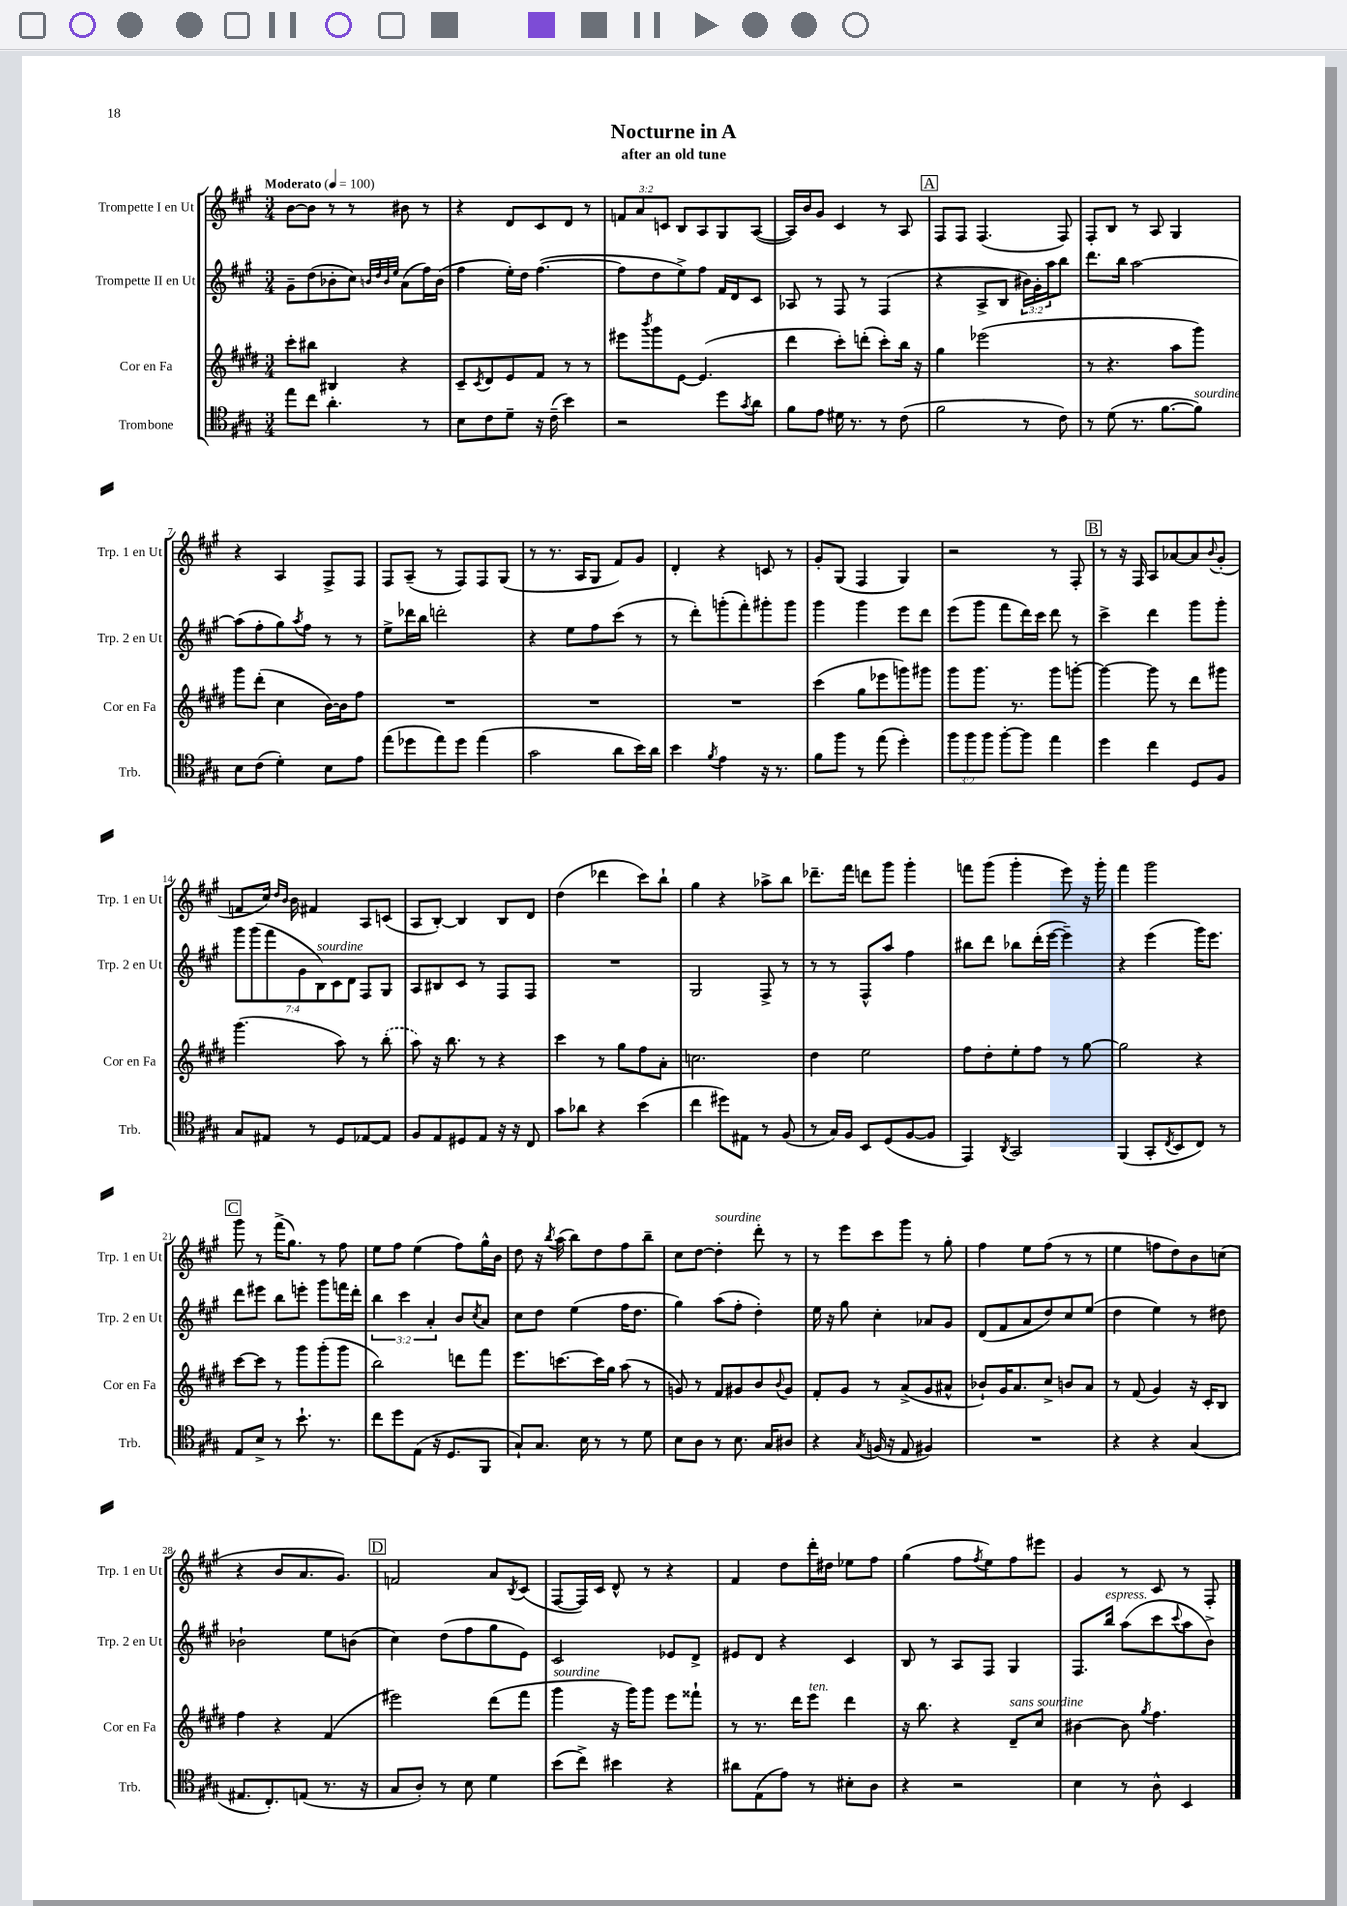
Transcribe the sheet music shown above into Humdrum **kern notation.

**kern	**kern	**kern	**kern
*staff4	*staff3	*staff2	*staff1
*clefC4	*clefG2	*clefG2	*clefG2
*k[f#c#g#]	*k[f#c#g#d#]	*k[f#c#g#]	*k[f#c#g#]
*M3/4	*M3/4	*M3/4	*M3/4
*MM100	*MM100	*MM100	*MM100
8ee\L	8ccc#'\L	8g#~\L	[8b\L
8cc#\J	8bb#\J	(8dd\	8b\]J
4.a'\	4B#/	8b-'\	8r
.	.	8cc#\J)	8r
.	.	32qqb/LLL	.
.	.	32qqdd/	.
.	.	32qqb/	.
.	.	32qqee/JJJ	.
.	4r	(8a\L	8b#\
8r	.	16ff#\L)	8r
.	.	(16b\JJ	.
=	=	=	=
8B\L	8c#~/L	4ff#\	4r
.	8qc#/	.	.
8c#\	8d#/	.	.
8d~\J	8e/	16ee'\LL)	8d/L
.	.	16dd\JJ	.
16r	8f#/J	([4.ff#\	8c#/
(16c#~\	.	.	.
4b\)	8r	.	8d/J
.	8r	.	8r
=	=	=	=
2r	8eee#\L	8ff#\]L	12f/L
.	.	.	12a/
.	8qbbb/	.	.
.	8ggg#\	8dd\	.
.	.	.	12c/J
.	[8e\J	8ee^\)	8B/L
.	(4.e/]	8ff#\J	8A/
8dd\L	.	16f#/LL	8G#/
.	.	16d/J	.
8qg#/	.	.	.
8a\J	.	8c#/J	([8A/J
=	=	=	=
8f#\L	4ddd#\	8A-/	16A/]LL)
.	.	.	16b/J
8e\J	.	8r	8g#/J
16d#\	8ccc#'\L)	8F#/	4c#/
8.r	.	.	.
.	(8ddd'\J	8r	.
8r	8ccc#'\L)	(4F#/	8r
(8c#\	16bb\Jk	.	8A/
.	16r	.	.
=	=	=	=
2f#\	4gg#\	4r	8F#/L
.	.	.	8F#/J
.	(2eee-\	8A^/L	(4.F#/
.	.	8B/J	.
8r	.	24b#\LL)	.
.	.	24g#'\	.
.	.	24aa\J	.
8c#\)	.	8bb\J	8F#/)
=	=	=	=
8r	8r	8.ddd\L	8F#'/L
(8d\	4.r	.	8B/J
.	.	16bb\Jk	.
8.r	.	[2aa\	8r
.	.	.	8A/
[8.f#\L	.	.	.
.	8aa\L	.	4G#/
8f#\]J)	8ggg#\J)	.	.
=	=	=	=
8B\L	8ggg#\L	(8aa\]L	4r
(8c#\J	(8ddd#'\J	8ff#'\	.
4d'\)	4cc#\	8gg#\)	4A/
.	.	8qaa/	.
.	.	8ff#\J	.
8B\L	[16b\LL)	8r	8F#^/L
.	16b\]J	.	.
8e\J	8ff#\J	8r	8F#/J
=	=	=	=
(8ee\L	2.r	8ee^\L	8F#/L
8dd-\	.	16ddd-\L	(8A~/J
.	.	16bb\JJ	.
8ee\)	.	2ddd'\	8r
8dd-\J	.	.	8F#/L)
(4ee\	.	.	8F#/
.	.	.	(8G#/J
=	=	=	=
2g#\	2.r	4r	8r
.	.	.	8.r
.	.	8ee\L	.
.	.	.	16A/LK
.	.	8ff#\	8G#/J
8a\L	.	(8ccc#\J	8f#/L)
16b\L)	.	8r	8g#/J
16a\JJ	.	.	.
=	=	=	=
4b\	2.r	8r	4d'/
.	.	8ddd'\L)	.
8qf#/	.	.	.
4e\	.	(8ggg'\	4r
.	.	8fff#'\)	.
16r	.	8ggg#'\	8c/
8.r	.	.	.
.	.	8ggg#\J	8r
=	=	=	=
8f#\L	(4ccc#\	4ggg#\	8g#'/L
8ff#\J	.	.	(8G#/J
8r	8gg#\L	4ggg#\	4F#/
(8ee\	8eee-\	.	.
4dd'\)	8ggg\)	8eee\L	4G#/)
.	8ggg#\J	8ddd\J	.
=	=	=	=
12ff#\L	8ggg#\L	(8eee\L	2r
12ff#\	.	.	.
.	8.ggg#\J	8ggg#\J	.
12ff#\J	.	.	.
[8ff#'\L	.	8fff#\L	.
.	8.r	.	.
8ff#\]J	.	16ddd\L)	.
.	.	16ccc#\JJ	.
4ee\	8ggg#\L	8ddd\	8r
.	[8ggg'\J	8r	8F#'/
=	=	=	=
4dd\	4ggg\_	4ccc#^\	8r
.	.	.	16r
.	.	.	16F#/
4cc#\	8ggg\]	4ddd\	8A/L
.	8r	.	[8a-/
8D/L	8ddd#\L	8ggg#\L	8a-/]
.	.	.	8qqb/
8F#/J	8ggg#\J	8ggg#'\J	(8g#'/J
=	=	=	=
8G#/L	(4.ggg#\	14ggg#\L	8f/L
.	.	(14ggg#\	.
8E#/J	.	.	16cc#/Jk)
.	.	14fff#\	.
.	.	.	16qqdd/LL
.	.	.	16qqb/JJ
.	.	.	16b\
.	.	14g#\	.
8r	.	.	4f#/
.	.	14B\)	.
.	.	14c#\	.
8D/L	8aa\)	.	.
.	.	14d\J	.
[8E-/	8r	8F#/L	8A/L
8E-/]J	(8bb'\	8G#/J	(8c/J
=	=	=	=
8F#/L	8aa\)	8A/L	8A/L
8E/	16r	8B#/	[8B'/J)
.	8.bb\	.	.
8D#/	.	8c#/J	4B/]
8E/J	8r	8r	.
16r	4r	8F#/L	8B/L
16r	.	.	.
8C#/	.	8F#/J	8d/J
=	=	=	=
8g#\L	4ccc#\	2.r	(4dd\
8a-\J	.	.	.
4r	8r	.	4ddd-\
.	8gg#\L	.	.
(4b\	8ff#\	.	8ccc#\L)
.	8a'\J	.	8bb`\J
=	=	=	=
4cc#\	2.cc\	2G#/	4gg#\
8dd#\L)	.	.	4r
8E#\J	.	.	.
8r	.	8F#^/	8aa-^\L
(8F#/	.	8r	8bb\J
=	=	=	=
8r	4dd#\	8r	8.ddd-~\L
16G#/LL)	.	8r	.
16F#/JJ	.	.	16fff#\Jk
8BB/L	2ee\	8F#^^/L	8ddd\L
(8D/	.	8aa/J	8ggg#\J
[8F#/	.	4ff#\	4ggg#'\
8F#/]J	.	.	.
=	=	=	=
4EE/)	8ff#\L	8bb#\L	8fff\L
.	8dd#'\	8ddd\J	(8ggg#\J
8qAA/	.	.	.
2GG#/	8ee'\	8bb-\L	4ggg#'\
.	8ff#\J	(16ddd'\L	.
.	.	[16eee\JJ	.
.	8r	4eee~\])	8eee\)
.	[8gg#\	.	16r
.	.	.	16ggg#'\
=	=	=	=
(4FF#/	2gg#\]	4r	4fff#\
8GG#'/L	.	(4eee\	2ggg#\
8qC#/	.	.	.
8BB/	.	.	.
8C#/J)	4r	16ggg#\LK)	.
.	.	8.eee\J	.
8r	.	.	.
=	=	=	=
8E/L	[8ccc#\L	8ddd\L	8ggg#\
8B^/J	8ccc#\]J	8eee#\J	8r
8r	8r	8bb\L	(16fff#^\LK
.	.	.	8.gg#\J)
8.b`\	8ggg#\L	8eee'\J	.
.	(8ggg#'\	8ggg#\L	8r
8.r	.	.	.
.	8ggg#\J	16fff\L	8ff#\
.	.	16ddd'\JJ	.
=	=	=	=
8cc#\L	2bb\)	6bb\	8ee\L
8dd\	.	.	8ff#\J
.	.	6ccc#\	.
(8E\J	.	.	(4ee\
.	.	6a'/	.
16r	.	.	.
8.D/L	.	.	.
.	8ddd\L	8b/L	8ff#\L)
.	.	8qcc#/	.
8FF#/J	8fff#\J	8a/J	16gg#^^\L
.	.	.	16b\JJ
=	=	=	=
8G#`/L)	8.eee\L	8cc#\L	8dd\
8.G#/J	.	8dd\J	16r
.	.	.	8qbb/
.	[8.ccc\	.	(16aa\
.	.	(4ee\	8bb\L)
16B\	.	.	.
8r	16ccc\]L	.	8dd\
.	16gg#\JJ	.	.
8r	(8aa\	16ff#\LK	8ff#\
.	.	8.dd\J	.
8d\	8r	.	8bb~\J
=	=	=	=
8B\L	8g/)	4gg#\)	8cc#\L
8A\J	8r	.	[8dd\J
8r	8f#/L	(8aa\L	4dd'\]
8.B\	8g#/	8ff#'\J	.
.	8b/	4dd'\)	8ddd'\
16G#/LK	.	.	.
.	8qqb/	.	.
8A#/J	8g#/J	.	8r
=	=	=	=
4r	8f#'/L	16ee\	8r
.	.	16r	.
.	8g#/J	8gg#\	8eee\L
8qG#/	.	.	.
(16F/	8r	4cc#'\	8ccc#\
16r	.	.	.
8E/	(8a^/L	.	8ggg#\J
4F#/)	8g#/	8a-/L	8r
.	8a#^^/J	8g#/J	8gg#'\
=	=	=	=
2.r	8b-`/L)	(8d/L	4ff#\
.	16g#/K	8f#/	.
.	8.a/	.	.
.	.	8a/	8ee\L
.	8cc#^/J	8dd/)	(8ff#\J
.	8b/L	8cc#/	8r
.	8a/J	(8ee/J	8r
=	=	=	=
4r	8r	4dd\	4ee\
.	(8f#/	.	.
4r	4g#/)	4ee\)	8ff\L
.	.	.	8dd\)
(4G#/	16r	8r	8b\
.	16c#'/LK	.	.
.	8B/J	8dd#\	(8cc\J
=	=	=	=
8.E#/L	4ff#\	2b-`\	4r
8.C#'/)	.	.	.
.	4r	.	8b/L
(8E/J	.	.	8.a/
8.r	(4f#/	8ee\L	.
.	.	.	8.g#/J)
.	.	(8b\J	.
16r	.	.	.
=	=	=	=
8G#/L	2eee#\)	4cc#\)	2f/
8A'/J)	.	.	.
8r	.	(8dd\L	.
8B\	.	8ff#\	.
4d\	(8ddd#\L	8gg#\	8a/L
.	.	.	8qB/
.	8fff#\J	8e\J)	(8c#/J
=	=	=	=
(8b\L	4ggg#\	2c#/	[8F#/L
8cc#^\J)	.	.	16F#/]L)
.	.	.	16c#/JJ
4b#\	16r	.	8d^^/
.	16ggg#\LK)	.	.
.	8ggg#\J	.	8r
4r	8eee\L	8e-/L	4r
.	8fff##`\J	8d^/J	.
=	=	=	=
8a#\L	8r	8e#/L	4f#/
(8E\	8.r	8d/J	.
8e\J)	.	4r	8dd\L
.	16ddd#\LK	.	.
8r	8eee\J	.	16ddd'\L
.	.	.	16dd#\JJ
8B#'\L	4ddd#\	4c#/	8ee-\L
8A\J	.	.	8ff#\J
=	=	=	=
4r	16r	8B/	(4gg#\
.	8.bb\	.	.
.	.	8r	.
2r	4r	8A/L	8ff#\L
.	.	.	8qff#/
.	.	8F#/J	8ee\)
.	8d#~/L	4G#/	8ff#\
.	8cc#/J	.	8eee#\J
=	=	=	=
4B\	[4b#\	8.F#/L	4g#/
.	.	16bb/Jk	.
8r	8b#\]	(8aa\L	8r
.	8qgg#/	.	.
8A^^\	4.ff#\	8ccc#\	8c#/
.	.	8qqccc#/	.
4BB/	.	8aa\	8r
.	.	8b^\J)	8F#'/
==	==	==	==
*-	*-	*-	*-
